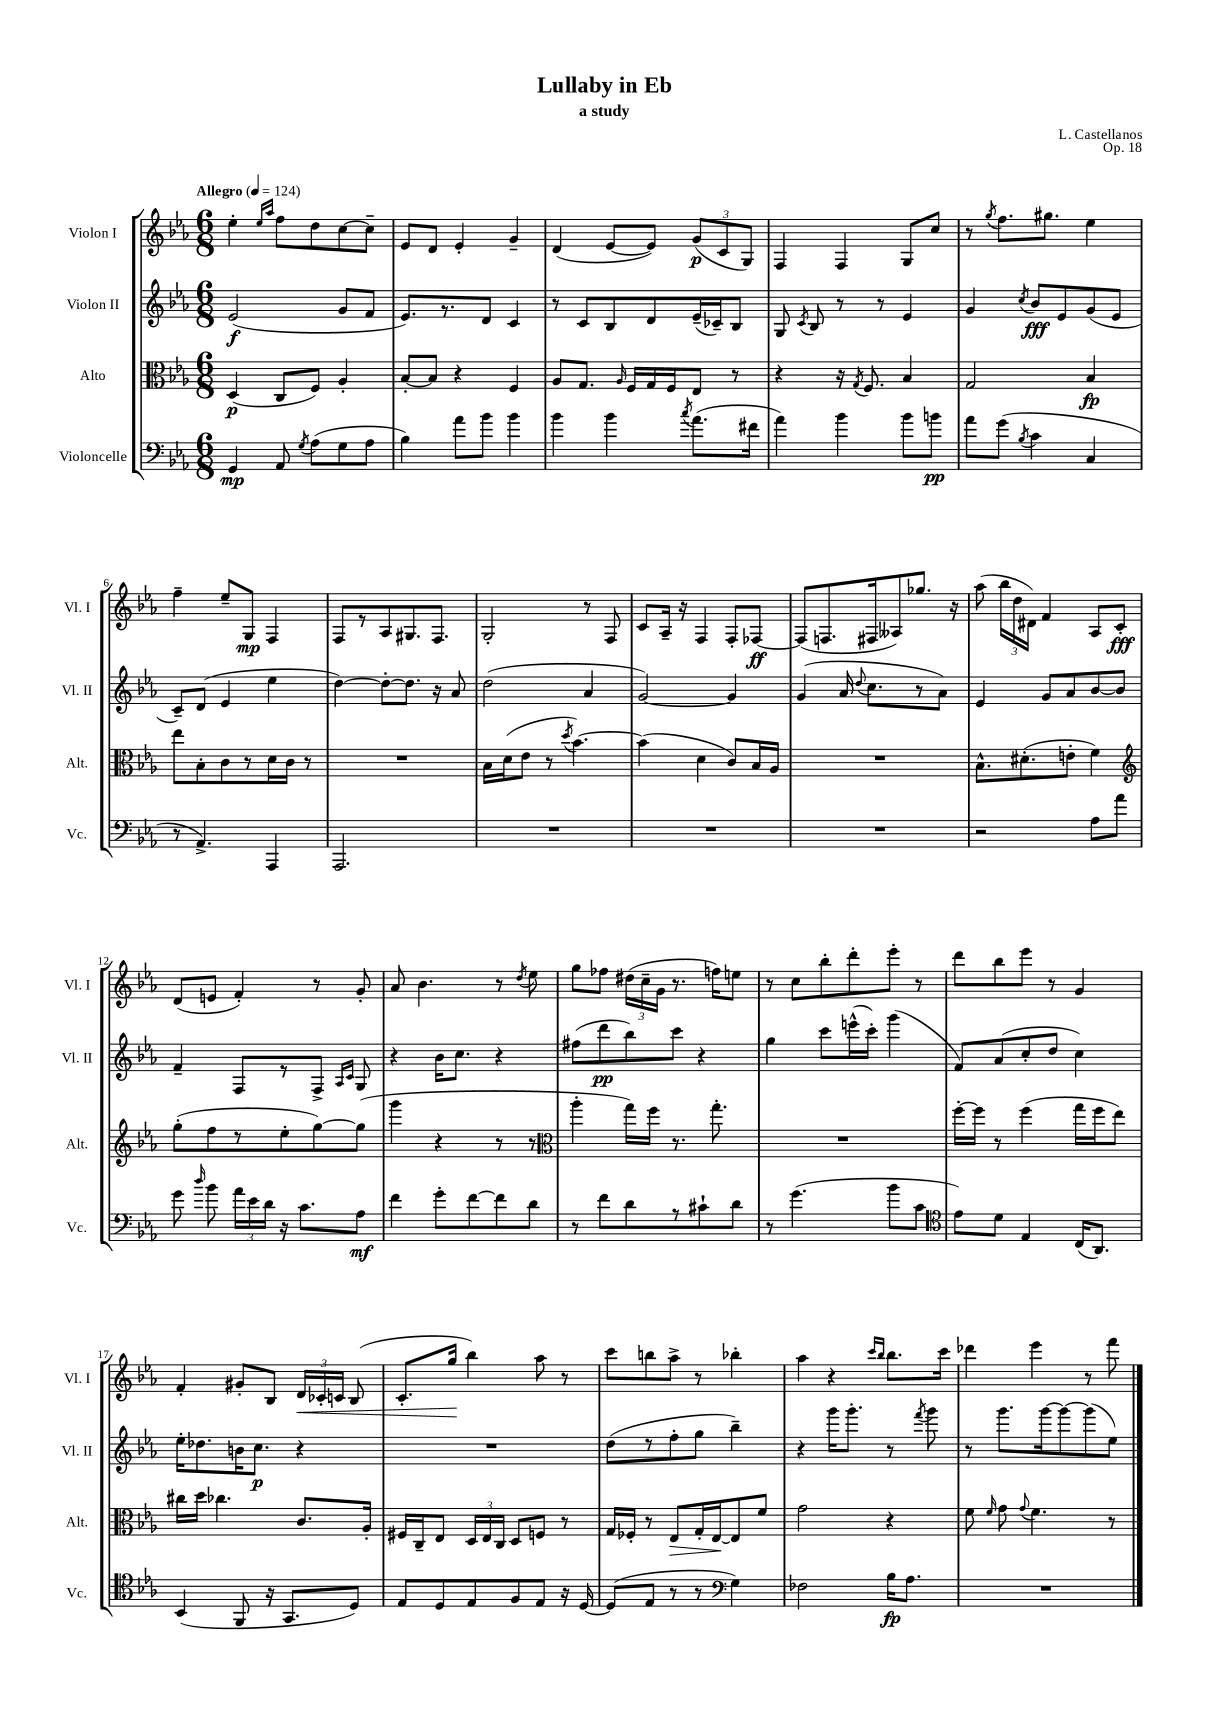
\header { title = "Lullaby in Eb" composer = "L. Castellanos" subtitle = "a study" opus = "Op. 18" }
<<
\new StaffGroup <<
\new Staff = "s0" \with { instrumentName = "Violon I" shortInstrumentName = "Vl. I" } {
    \clef treble \key ees \major \numericTimeSignature \time 6/8 \tempo "Allegro" 4 = 124
    \autoBeamOff ees''4-. \grace { ees''16[ aes''16] } f''8[ d''8 c''8~ c''8]-- |
    ees'8[ d'8] ees'4-. g'4-- |
    d'4( ees'8[~ ees'8]) \tuplet 3/2 { g'8[\p( c'8 g8]) } |
    f4 f4 g8[ c''8] |
    r8 \acciaccatura { g''8 } f''8.[ gis''8.] ees''4 |
    f''4-- ees''8[-- g8]\mp f4 |
    f8[ r8 aes8 gis8. f8.] |
    g2-. r8 f8 |
    c'8[ aes16]-- r16 f4 f8[-. fes8]~\ff |
    fes8[( f8. fis16 aeses8) ges''8.] r16 |
    aes''8( \tuplet 3/2 { bes''16[ d''16 dis'16]) } f'4 aes8[ c'8]-.\fff |
    d'8[( e'8] f'4-.) r8 g'8-. |
    aes'8 bes'4. r8 \acciaccatura { d''8 } ees''8 |
    g''8[ fes''8] \tuplet 3/2 { dis''16[( c''16-- g'16] } r8. f''16[) e''8] |
    r8 c''8[ bes''8-. d'''8-. ees'''8]-. r8 |
    d'''8[ bes''8 ees'''8] r8 g'4 |
    f'4-. gis'8[-. bes8] \tuplet 3/2 { d'16[\< ces'16-. c'16] } bes8( |
    c'8.[-. g''16]\! bes''4) aes''8 r8 |
    c'''8[ b''8 aes''8]-> r8 bes''4-. |
    aes''4 r4 \grace { c'''16[ bes''16] } bes''8.[ c'''16] |
    des'''4 ees'''4 r8 f'''8 \bar "|." |
}
\new Staff = "s1" \with { instrumentName = "Violon II" shortInstrumentName = "Vl. II" } {
    \clef treble \key ees \major \numericTimeSignature \time 6/8
    \autoBeamOff ees'2\f( g'8[ f'8] |
    ees'8.[) r8. d'8] c'4 |
    r8 c'8[ bes8 d'8 ees'16--( ces'16--) bes8] |
    g8 \acciaccatura { c'8 } bes8 r8 r8 ees'4 |
    g'4 \acciaccatura { c''8 } bes'8[\fff ees'8 g'8( ees'8] |
    c'8[--) d'8]( ees'4 ees''4 |
    d''4~) d''8[~-. d''8.] r16 aes'8 |
    d''2( aes'4 |
    g'2~) g'4 |
    g'4( aes'16 \appoggiatura { d''8 } c''8.[ r8 aes'8]) |
    ees'4 g'8[ aes'8 bes'8~ bes'8] |
    f'4-- f8[ r8 f8]-> \grace { aes16[ c'16] } g8 |
    r4 bes'16[ c''8.] r4 |
    fis''8[( d'''8\pp bes''8) c'''8] r4 |
    g''4 c'''8[ e'''16-^( c'''16]-.) g'''4( |
    f'8[) aes'8( c''8-. d''8] c''4) |
    ees''16[-. des''8. b'16 c''8.]\p r4 |
    R2. |
    d''8[( r8 f''8-. g''8] bes''4--) |
    r4 g'''16[ g'''8.]-. r8 \acciaccatura { f'''8 } g'''8 |
    r8 g'''8.[ g'''16~ g'''8~ g'''8( ees''8]) \bar "|." |
}
\new Staff = "s2" \with { instrumentName = "Alto" shortInstrumentName = "Alt." } {
    \clef alto \key ees \major \numericTimeSignature \time 6/8
    \autoBeamOff d4\p( c8[ f8]) aes4-. |
    bes8[~-. bes8] r4 f4 |
    aes8[ g8.] \grace { aes16 } f16[ g16 f16 ees8] r8 |
    r4 r16 \acciaccatura { g8 } f8. bes4 |
    g2 bes4\fp |
    ees''8[ bes8-. c'8 r8 d'16 c'16] r8 |
    R2. |
    bes16[ d'16( ees'8] r8 \acciaccatura { d''8 } bes'4.~) |
    bes'4( d'4 c'8[) bes16 aes16] |
    R2. |
    bes8.[-^ dis'8.-.( e'8]-. f'4) |
    \clef treble g''8[-.( f''8 r8 ees''8-. g''8~) g''8]( |
    g'''4 r4 r8 r8 |
    \clef alto aes''4-. g''16[) f''16] r8. g''8.-. |
    R2. |
    f''16[~-. f''16] r8 f''4( g''16[ f''16 ees''8]) |
    cis''16[ d''16] ces''4. c'8.[ aes16]-. |
    fis16[ c16-- ees8] \tuplet 3/2 { d16[ ees16 c16] } d8[ f8] r8 |
    g16[ fes16]-. r8 ees8[\> g16-. ees16~\! ees8 f'8] |
    g'2 r4 |
    f'8 \grace { f'16 } g'8 \appoggiatura { g'8 } f'4. r8 \bar "|." |
}
\new Staff = "s3" \with { instrumentName = "Violoncelle" shortInstrumentName = "Vc." } {
    \clef bass \key ees \major \numericTimeSignature \time 6/8
    \autoBeamOff g,4\mp aes,8 \acciaccatura { g8 } aes8[( g8 aes8] |
    bes4) aes'8[ bes'8] bes'4 |
    bes'4 bes'4 \acciaccatura { c''8 } aes'8.[( fis'16] |
    aes'4) bes'4 bes'8[ b'8]\pp |
    aes'8[ g'8]( \acciaccatura { bes8 } c'4 c4 |
    r8 aes,4.->) aes,,4 |
    aes,,2. |
    R2. |
    R2. |
    R2. |
    r2 aes8[ aes'8] |
    g'8 \grace { d''16 } bes'8 \tuplet 3/2 { aes'16[ ees'16 d'16] } r16 c'8.[ aes8]\mf |
    f'4 g'8[-. f'8~ f'8 d'8] |
    r8 f'8[ d'8 r8 cis'8-! d'8] |
    r8 g'4.( bes'8[ c'8] |
    \clef tenor ees'8[) d'8] ees4 c16[( aes,8.]) |
    bes,4( f,8 r16 g,8.[ d8]) |
    ees8[ d8 ees8 f8 ees8] r16 d16~ |
    d8[( ees8] r8 r8 \clef bass g4) |
    fes2 bes16[\fp aes8.] |
    R2. \bar "|." |
}
>>
>>
